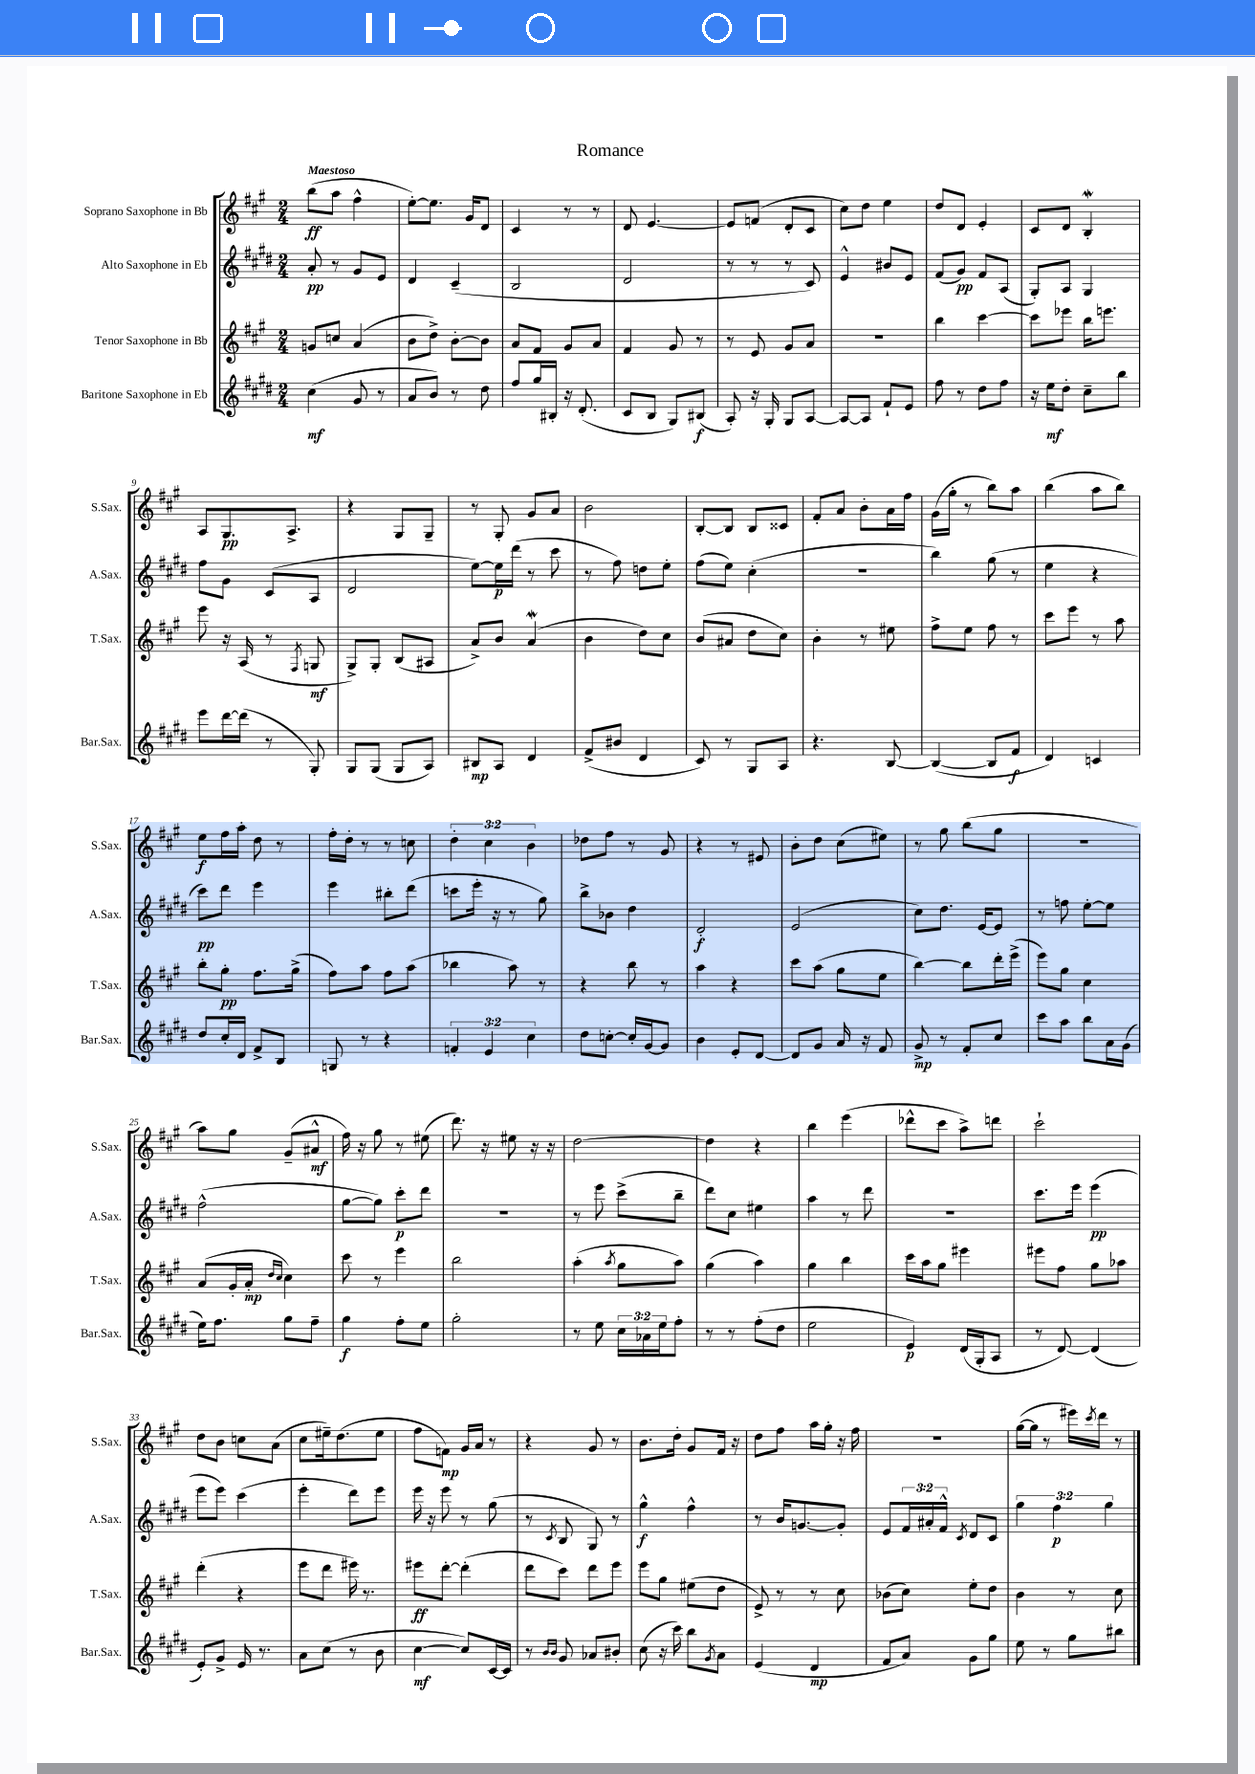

**kern	**kern	**kern	**kern
*staff4	*staff3	*staff2	*staff1
*clefG2	*clefG2	*clefG2	*clefG2
*k[f#c#g#d#]	*k[f#c#g#]	*k[f#c#g#d#]	*k[f#c#g#]
*M2/4	*M2/4	*M2/4	*M2/4
(4cc#	8g	8a'	(8bb
.	8cc	8r	8aa
8g#	(4a	8g#	4ff#^^
8r	.	8e	.
=	=	=	=
8a	8b	4d#	[8ee')
8b)	8dd^)	.	8.ee]
8r	[8b'	(4c#~	.
.	.	.	16g#
8dd#	8b]	.	8d
=	=	=	=
8ff#	8a	2B	4c#
16gg#	8f#	.	.
16B#'	.	.	.
16r	8g#	.	8r
(8.d#'	.	.	.
.	8a	.	8r
=	=	=	=
8c#	4f#	2d#	8d
8B	.	.	[4.e
8G#)	8g#	.	.
(8B#	8r	.	.
=	=	=	=
8A')	8r	8r	8e]
16r	8e	8r	(8f
16G#'	.	.	.
8G#	8g#	8r	8d'
[8A	8a	8c#)	8c#
=	=	=	=
8A_	2r	4e^^	8cc#)
8A]	.	.	8dd
8f#`	.	8b#	4ee
8e	.	8e	.
=	=	=	=
8ff#	4bb	(8f#	8dd
8r	.	8g#)	8d
8dd#	[4ccc#	8f#	4e'
8ff#	.	(8A	.
=	=	=	=
16r	8ccc#]	8G#')	8c#
16ee	.	.	.
8dd#'	8eee-	8A	8d
8cc#~	16bb	4G#	4B'
.	8.eee	.	.
8bb	.	.	.
=	=	=	=
8eee	8eee	8ff#	8A
[16ddd#	16r	8g#	8.G#
(16ddd#]	(16A	.	.
8r	8r	(8c#	.
.	.	.	8.A^
.	8qF#	.	.
8G#')	8G	8A	.
=	=	=	=
8G#	8G#^)	2d#	4r
(8G#	8G#'	.	.
8G#	(8B	.	8G#
8A)	8A#	.	8G#~
=	=	=	=
8B#	8a^)	[8ee)	8r
8A	8b	16ee]	8G#'
.	.	(16ddd#	.
4d#	(4a	8r	8g#
.	.	8ccc#	8a
=	=	=	=
(8f#^	4b	8r	2b
8b#	.	8ff#)	.
4d#	8dd)	8dd	.
.	8cc#	8ee'	.
=	=	=	=
8c#)	(8b	(8ff#	[8B'
8r	8a#	8ee)	8B]
8G#	8dd	(4cc#'	8B
8A	8cc#)	.	8c##
=	=	=	=
4.r	4b'	2r	8f#'
.	.	.	8a
.	8r	.	8b'
[8B	8ee#	.	16a
.	.	.	16ff#
=	=	=	=
(4B_	8ff#^	4bb)	(16g#
.	.	.	16gg#'
.	8ee	.	8r
8B]	8ff#	(8gg#	8bb)
8f#	8r	8r	8aa
=	=	=	=
4d#)	8ccc#	4ee	(4bb
.	8eee	.	.
4c	8r	4r	8aa
.	8aa	.	8bb)
=	=	=	=
8dd#	8bb'	8ccc#)	8ee
16cc#'	8gg#'	8ddd#	16ff#
16d#	.	.	16aa'
8f#^	8.ff#	4eee	8dd
8B	.	.	8r
.	(16gg#^	.	.
=	=	=	=
8G	8ff#)	4eee	16ff#'
.	.	.	16dd'
8r	8aa	.	8r
4r	8ff#	8bb#'	8r
.	(8aa	(8ddd#	8cc
=	=	=	=
6f'	4bb-	8ccc	6dd'
.	.	16eee'	.
6e	.	.	6cc#
.	.	16r	.
.	8aa)	8r	.
6cc#	.	.	6b
.	8r	8gg#)	.
=	=	=	=
8dd#	4r	8bb^	8dd-
[8cc'	.	8b-	8ff#
16cc']	8bb	4dd#	8r
[16g#	.	.	.
8g#]	8r	.	8g#
=	=	=	=
4b	4aa	2d#'	4r
8e'	4r	.	8r
[8d#	.	.	8e#
=	=	=	=
8d#]	8ccc#	(2e	8b'
8g#	(8aa	.	8dd
16a	8gg#	.	(8cc#
16r	.	.	.
8f#	8ee	.	8ee#)
=	=	=	=
8g#^	[4bb)	8cc#)	8r
8r	.	8.dd#	8gg#
8f#'	8bb]	.	(8bb
.	.	[16e	.
8cc#	16ddd'	8e]	8gg#
.	(16eee^	.	.
=	=	=	=
8ccc#	8eee)	8r	2r
8aa	8gg#	8ff	.
8bb	4cc#	[8ee'	.
16a	.	8ee]	.
(16g#	.	.	.
=	=	=	=
16ee)	(8a	(2ff#^^	8aa)
8.ff#	.	.	.
.	16g#'	.	8gg#
.	16a'	.	.
.	16qqdd	.	.
.	16qqcc#	.	.
8gg#	4cc#)	.	(8g#~
8ff#~	.	.	8a#^^
=	=	=	=
4gg#	8ccc#	[8gg#	16ff#)
.	.	.	16r
.	8r	8gg#])	8gg#
8ff#'	4eee	8ccc#'	8r
8ee	.	8ddd#	(8ee#
=	=	=	=
2gg#'	2bb	2r	8.ddd)
.	.	.	16r
.	.	.	8ee#
.	.	.	16r
.	.	.	16r
=	=	=	=
8r	(4aa'	8r	[2dd
8ee	.	8eee	.
.	8qaa	.	.
24cc#	8gg#	(8ccc#^	.
24a-	.	.	.
24ee	.	.	.
8ff#'	8aa)	8bb~	.
=	=	=	=
8r	(4gg#	8ddd#)	4dd]
8r	.	8cc#	.
(8ff#'	4aa)	4ee#	4r
8dd#	.	.	.
=	=	=	=
2ee	4gg#	4aa	4bb
.	4bb	8r	(4eee
.	.	8ddd#	.
=	=	=	=
4e)	16ccc#	2r	8ddd-^^
.	16aa	.	.
.	8gg#	.	8ccc#
(16d#	4eee#	.	8aa^)
16G#'	.	.	.
8A	.	.	8ddd
=	=	=	=
8r	8eee#	8.ccc#	2ccc#`
[8d#)	8ff#	.	.
.	.	16eee	.
(4d#]	8gg#	(4eee	.
.	8aa-	.	.
=	=	=	=
8e')	(4ddd'	8eee	8dd
8g#^	.	8eee)	8b
16e	4r	(4ccc#	8cc
8.r	.	.	.
.	.	.	(8a
=	=	=	=
8a	8eee	4eee'	8cc#
(8cc#	8ddd	.	16ee#~)
.	.	.	(8.dd
8r	16eee#)	8ddd#)	.
.	8.r	.	.
8b	.	8eee	8ee#
=	=	=	=
[4cc#	8eee#	16eee	8ff#
.	.	16r	.
.	[8ddd'	8eee	8f)
8cc#])	(4ddd']	8r	16g#
.	.	.	16a
[16c#	.	(8gg#	8r
16c#]	.	.	.
=	=	=	=
8r	8ddd	8r	4r
16qqb	.	.	.
16qqb	.	8qc#	.
8g#	8ccc#)	8B	.
8a-	8ddd	8G#)	8g#
8b#'	8eee	8r	8r
=	=	=	=
(8cc#	8eee	4gg#^^	8.b
16r	8gg#	.	.
16ccc#)	.	.	16dd'
8bb	(8ee#	4ff#^^	8g#
8qg#	.	.	.
8a	8dd	.	16f#
.	.	.	16r
=	=	=	=
(4e	8e^)	8r	8dd
.	8r	16b	8ff#
.	.	[8.g	.
4d#	8r	.	16aa
.	.	.	16gg#'
.	8cc#	8g']	16r
.	.	.	16ff#
=	=	=	=
8f#	(8b-	8e	2r
8a)	8cc#)	24f#	.
.	.	24a#'	.
.	.	24f#^^	.
.	.	8qc#	.
8g#	8ee'	8d#	.
8gg#	8dd	8c#	.
=	=	=	=
8ee	4b	6gg#	([16gg#
.	.	.	16gg#]
8r	.	.	8r
.	.	6ff#	.
8gg#	8r	.	16eee#)
.	.	.	8qccc#
.	.	.	16ddd
.	.	6gg#	.
8bb#	8cc#	.	8r
==	==	==	==
*-	*-	*-	*-
